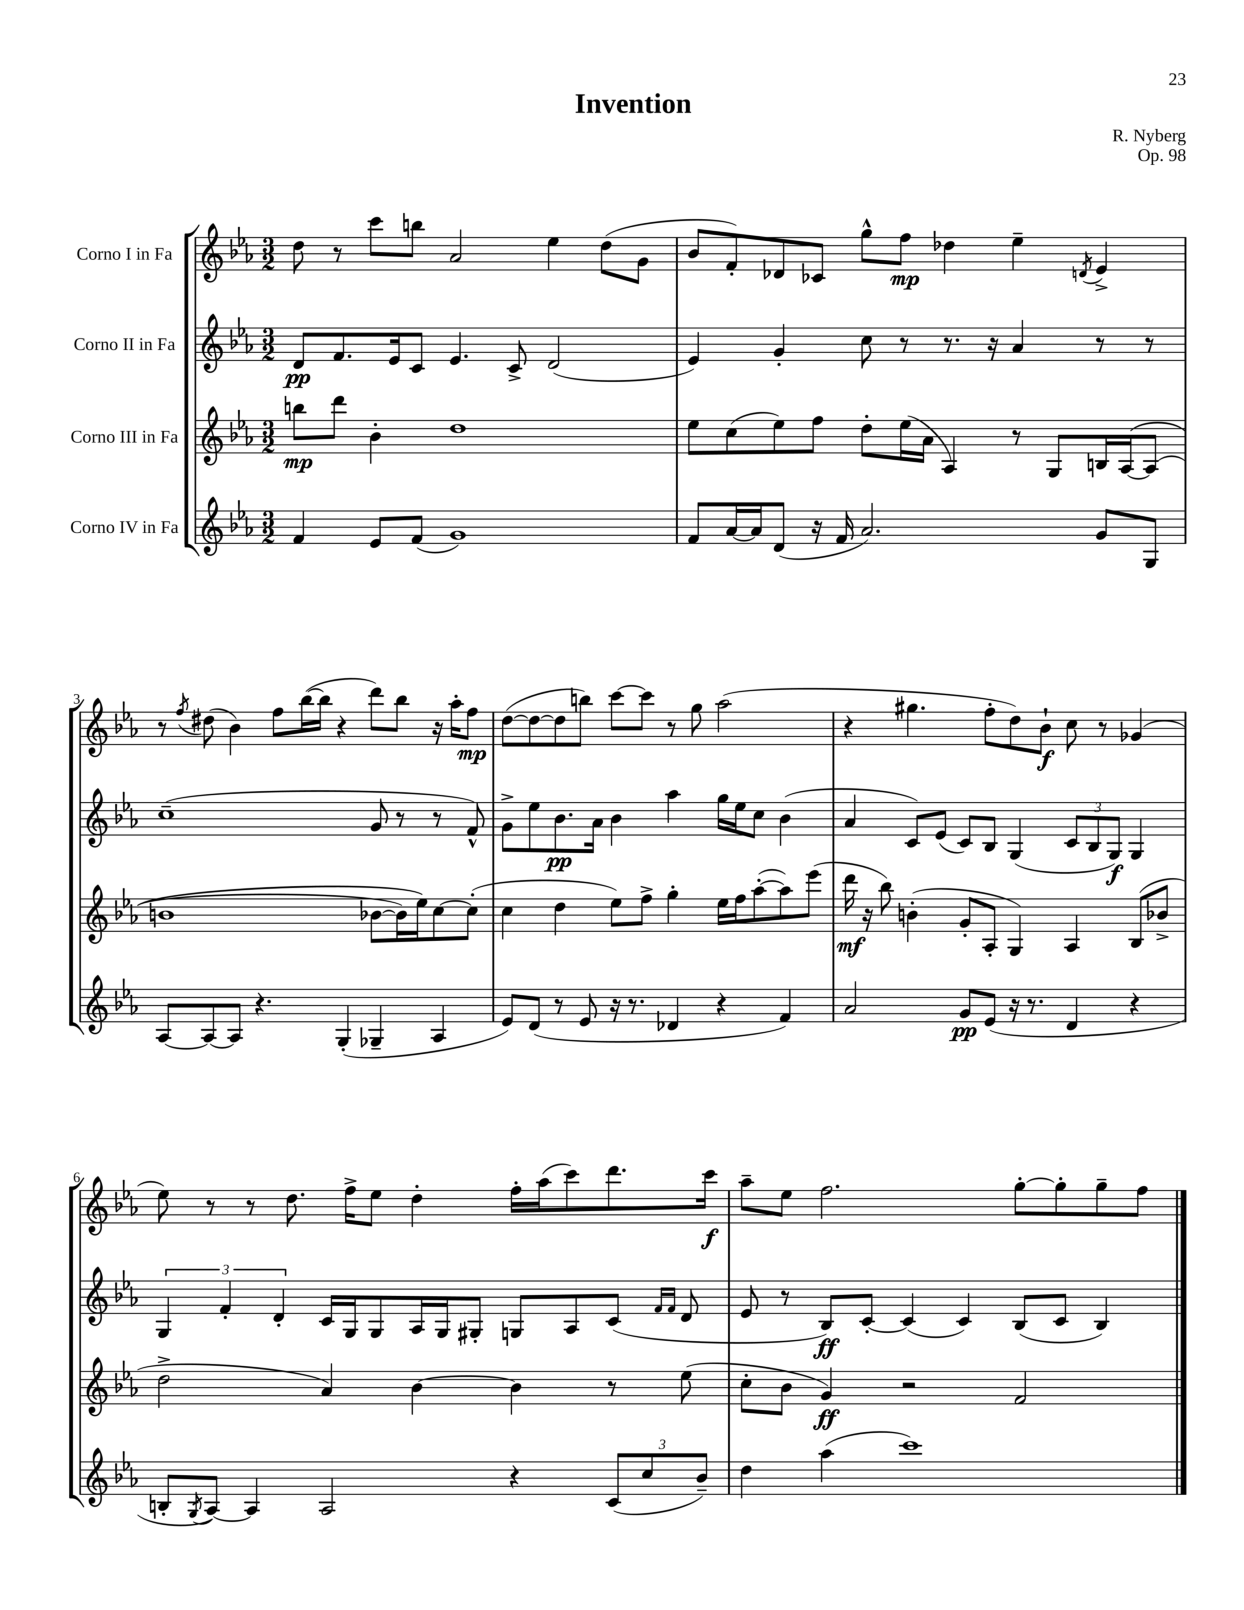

**kern	**kern	**kern	**kern
*staff4	*staff3	*staff2	*staff1
*clefG2	*clefG2	*clefG2	*clefG2
*k[b-e-a-]	*k[b-e-a-]	*k[b-e-a-]	*k[b-e-a-]
*M3/2	*M3/2	*M3/2	*M3/2
4f	8bb	8d	8dd
.	8ddd	8.f	8r
8e-	4b-'	.	8ccc
.	.	16e-	.
(8f	.	8c	8bb
1g)	1dd	4.e-	2a-
.	.	8c^	.
.	.	(2d	4ee-
.	.	.	(8dd
.	.	.	8g
=	=	=	=
8f	8ee-	4e-)	8b-
[16a-	(8cc	.	8f')
16a-]	.	.	.
(8d	8ee-)	4g'	8d-
16r	8ff	.	8c-
16f	.	.	.
2.a-)	8dd'	8cc	8gg^^
.	(16ee-	8r	8ff
.	16a-	.	.
.	4A-)	8.r	4dd-
.	.	16r	.
.	8r	4a-	4ee-~
.	8G	.	.
.	.	.	8qd
8g	16B	8r	4e-^
.	&([16A-	.	.
8G	(8A-]	8r	.
=	=	=	=
[8A-	1b	(1cc~	8r
.	.	.	8qff
8A-_	.	.	(8dd#
8A-]	.	.	4b-)
4.r	.	.	.
.	.	.	8ff
.	.	.	([16bb-
.	.	.	16bb-]
(4G'	.	.	4r
4G-~	[8b-	8g	8ddd)
.	16b-])	8r	8bb-
.	16ee-&)	.	.
4A-	[8cc	8r	16r
.	.	.	16aa-'
.	(8cc']	8f^^)	8ff
=	=	=	=
8e-)	4cc	8g^	([8dd
(8d	.	8ee-	8dd_
8r	4dd	8.b-	8dd]
8e-	.	.	8bb)
.	.	16a-	.
16r	8ee-)	4b-	[8ccc
8.r	.	.	.
.	8ff^	.	8ccc]
4d-	4gg'	4aa-	8r
.	.	.	8gg
4r	16ee-	16gg	(2aa-
.	16ff	16ee-	.
.	([8aa-'	8cc	.
4f)	8aa-])	(4b-	.
.	(8eee-	.	.
=	=	=	=
2a-	16ddd	4a-	4r
.	16r	.	.
.	8bb-)	.	.
.	(4b'	8c)	4.gg#
.	.	(8e-	.
8g	8g'	8c)	.
(8e-	8A-'	8B-	8ff'
16r	4G)	(4G	8dd)
8.r	.	.	.
.	.	.	8b-`
4d	4A-	12c	8cc
.	.	12B-	.
.	.	.	8r
.	.	12G)	.
4r	(8B-	4G	(4g-
.	8b-^	.	.
=	=	=	=
8B'	2dd^	6G	8ee-)
8qG	.	.	.
[8A-)	.	.	8r
.	.	6f'	.
4A-]	.	.	8r
.	.	6d'	.
.	.	.	8.dd
2A-	4a-)	16c	.
.	.	16G	16ff^
.	.	8G	8ee-
.	[4b-	16A-	4dd'
.	.	16G	.
.	.	8G#'	.
4r	4b-]	8G	16ff'
.	.	.	(16aa-
.	.	8A-	8ccc)
(12c	8r	(8c	8.ddd
12cc	.	.	.
.	.	16qqf	.
.	.	16qqf	.
.	(8ee-	8d	.
12b-~)	.	.	.
.	.	.	16ccc
=	=	=	=
4dd	8cc'	8e-	8aa-~
.	8b-	8r	8ee-
(4aa-	4g)	8B-)	2.ff
.	.	[8c'	.
1ccc)	2r	(4c]	.
.	.	4c)	.
.	2f	(8B-	[8gg'
.	.	8c	8gg']
.	.	4B-)	8gg~
.	.	.	8ff
==	==	==	==
*-	*-	*-	*-
